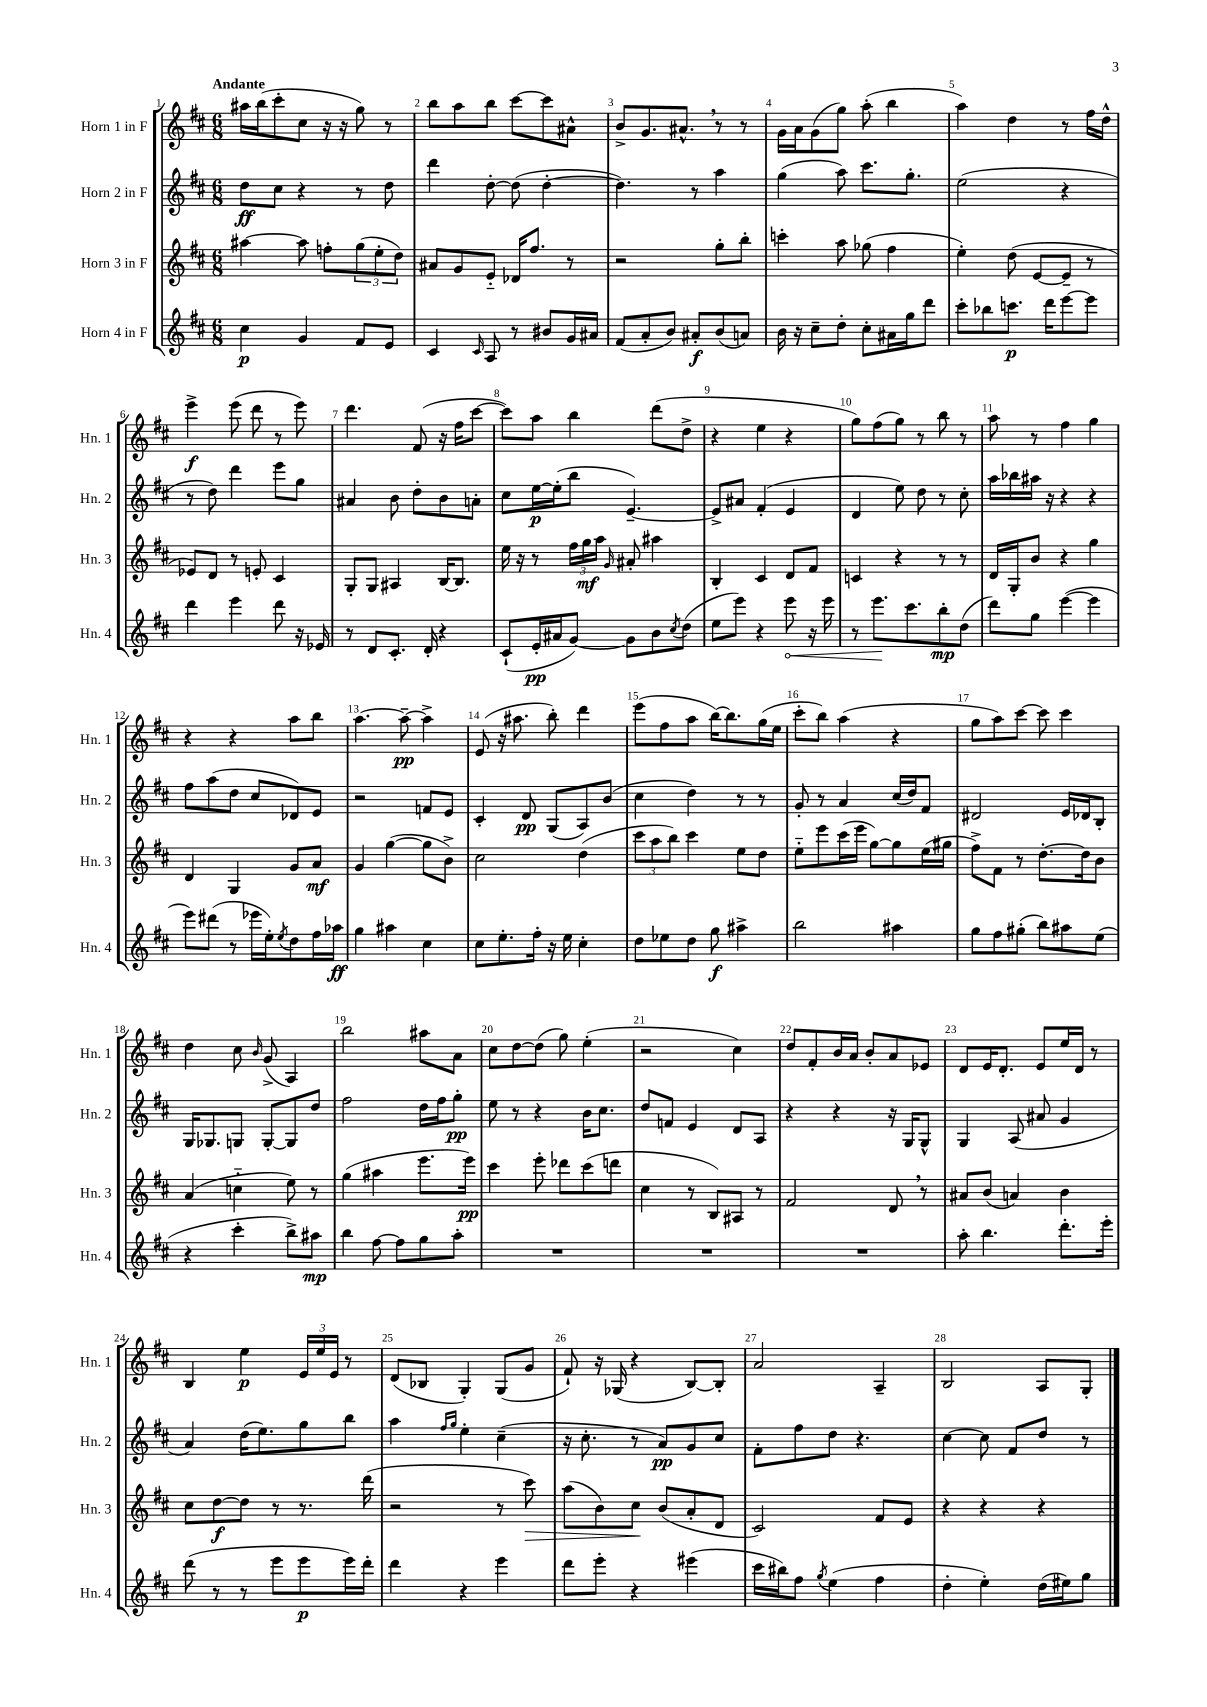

**kern	**kern	**kern	**kern
*staff4	*staff3	*staff2	*staff1
*clefG2	*clefG2	*clefG2	*clefG2
*k[f#c#]	*k[f#c#]	*k[f#c#]	*k[f#c#]
*M6/8	*M6/8	*M6/8	*M6/8
4cc#\	[4aa#\	8dd\L	16aa#\LL
.	.	.	(16bb\J
.	.	8cc#\J	8ccc#'\
4g/	8aa#\]	4r	8cc#\J
.	8ff'\L	.	16r
.	.	.	16r
8f#/L	(12gg\	8r	8gg\)
.	12ee'\	.	.
8e/J	.	8dd\	8r
.	12dd\J)	.	.
=	=	=	=
4c#/	8a#/L	4ddd\	8bb\L
.	8g/	.	8aa\
16qqc#/	.	.	.
8A/	8e'~/J	[8dd'\	8bb\J
8r	16d-/LK	(8dd\]	[8ccc#\L
.	8.ff#/J	.	.
8b#/L	.	[4dd'\	8ccc#\]
16g/L	8r	.	8a#^^\J
16a#/JJ	.	.	.
=	=	=	=
(8f#/L	2r	4.dd\])	8b^/L
8a'/	.	.	8.g/
8b/J)	.	.	.
.	.	.	8.a#^^/J
8a#'/L	.	8r	.
(8b/	8gg'\L	4aa\	8r
8a/J)	8bb'\J	.	8r
=	=	=	=
16b\	4ccc'\	(4gg\	16g\LL
16r	.	.	16a\J
8cc#~\L	.	.	(8g\
8dd'\J	8aa\	8aa\)	8gg\J)
8cc#'\L	(8gg-\	8.ccc#\L	(8aa'\
16a#\L	4ff#\	.	4bb\
16gg\J	.	8.gg'\J	.
8ddd\J	.	.	.
=	=	=	=
8ccc#'\L	4ee'\)	(2ee\	4aa\)
8bb-\	.	.	.
8.ccc\J	(8dd\	.	4dd\
.	[8e/L	.	.
16ddd\LK	.	.	.
[8eee\	8e~/]J	4r	8r
8eee\]J	8r	.	16ff#\LL
.	.	.	16dd^^\JJ
=	=	=	=
4ddd\	8e-/L)	8r	4eee^\
.	8d/J	8dd\)	.
4eee\	8r	4ddd\	(8eee\
.	8e'/	.	8ddd\
8ddd\	4c#/	8eee\L	8r
16r	.	8gg\J	8eee\)
16e-/	.	.	.
=	=	=	=
8r	8G'/L	4a#/	4.ddd\
8d/L	8G/J	.	.
8.c#'/J	4A#/	8b\	.
.	.	8dd'\L	(8f#/
16d'/	.	.	.
4r	[16B/LK	8b\	16r
.	8.B/]J	.	16ff#\LK
.	.	8a'\J	[8ccc#\J
=	=	=	=
(8c#`/L	16ee\	8cc#\L	8ccc#\]L)
.	16r	.	.
16e'/L	8r	[16ee\L	8aa\J
16a#/J	.	(16ee'\]J	.
[8g/J)	24ff#\LL	8bb\J	4bb\
.	24gg\	.	.
.	24aa\JJ	.	.
.	16qqg/	.	.
8g\]L	8a#'/	[4.e~/)	.
8b\	4aa#\	.	(8ddd\L
8qcc#/	.	.	.
(8dd\J	.	.	8dd^\J
=	=	=	=
8ee\L	4B'/	8e^/]L	4r
8eee\J)	.	8a#/J	.
4r	4c#/	(4f#'/	4ee\
8eee\	8d/L	4e/	4r
16r	8f#/J	.	.
16eee\	.	.	.
=	=	=	=
8r	4c/	4d/	8gg\L)
8.eee\L	.	.	(8ff#\
.	4r	8ee\)	8gg\J)
8.ccc#\	.	.	.
.	.	8dd\	8r
8bb'\	8r	8r	8bb\
(8dd\J	8r	8cc#'\	8r
=	=	=	=
8ddd\L)	16d/LL	16aa\LL	8aa\
.	16G'/J	16bb-\	.
8gg\J	8b/J	16aa#\JJ	8r
.	.	16r	.
([4eee\	4r	4r	4ff#\
4eee\]	4gg\	4r	4gg\
=	=	=	=
8eee\L)	4d/	8ff#\L	4r
(8ddd#\J	.	(8aa\	.
8r	4G/	8dd\J	4r
16eee-\LL	.	8cc#/L	.
16ee'\J)	.	.	.
8qee/	.	.	.
8dd\	8g/L	8d-/)	8aa\L
16ff#\L	8a/J	8e/J	8bb\J
16aa-\JJ	.	.	.
=	=	=	=
4gg\	4g/	2r	[4.aa\
4aa#\	([4gg\	.	.
.	.	.	8aa~\_
4cc#\	8gg\]L	8f/L	4aa^\]
.	8b^\J)	8e/J	.
=	=	=	=
8cc#\L	2cc#\	4c#'/	(8e/
8.ee'\	.	.	16r
.	.	.	8.aa#\
.	.	8d/	.
16ff#'\Jk	.	.	.
16r	.	(8G/L	8bb'\)
16ee\	.	.	.
4cc#'\	(4dd\	8A/)	4ddd\
.	.	(8b/J	.
=	=	=	=
8dd\L	12ccc#\L	4cc#\	(8eee\L
.	12aa\	.	.
8ee-\	.	.	8ff#\
.	12bb\J)	.	.
8dd\J	4ccc#\	4dd\)	8aa\J
8gg\	.	.	[16bb\LK)
.	.	.	8.bb\]
4aa#^\	8ee\L	8r	.
.	8dd\J	8r	(16gg\L
.	.	.	16ee\JJ
=	=	=	=
2bb\	8ee'~\L	8g'/	8ccc#'\L
.	8eee\	8r	8bb\J)
.	(16ccc#\L	4a/	(4aa\
.	16eee\JJ	.	.
.	[8gg\L)	.	.
4aa#\	8gg\]	(16cc#/LL	4r
.	.	16dd/J)	.
.	(16ee\L	8f#/J	.
.	16gg#\JJ	.	.
=	=	=	=
8gg\L	8ff#^\L)	2d#/	8gg\L
8ff#\	8f#\J	.	8aa\)
(8gg#'\J	8r	.	[8ccc#\J
8bb\L)	[8.dd'\L	.	8ccc#\]
8aa#\	.	16e/LL	4ccc#\
.	16dd\]k	16d-/J	.
(8ee\J	8b\J	8B'/J	.
=	=	=	=
4r	(4a/	16G/LK	4dd\
.	.	8.G-/	.
4ccc#'\	4cc'~\	8G/J	8cc#\
.	.	.	16qqb/
.	.	[8G'/L	(8g^/
8bb^\L)	8ee\)	8G/]	4A/)
8aa#\J	8r	8dd/J	.
=	=	=	=
4bb\	(4gg\	2ff#\	2bb\
[8ff#\	4aa#\	.	.
8ff#\]L	.	.	.
8gg\	8.eee\L	16dd\LL	8aa#\L
.	.	16ff#\J	.
8aa'\J	.	8gg'\J	8a\J
.	16eee\Jk)	.	.
=	=	=	=
2.r	4ccc#\	8ee\	8cc#\L
.	.	8r	[8dd\
.	8eee'\	4r	(8dd\]J
.	8ddd-\L	.	8gg\)
.	(8ccc#\	16b\LK	(4ee'\
.	.	8.cc#\J	.
.	8ddd\J	.	.
=	=	=	=
2.r	4cc#\	8dd/L	2r
.	.	8f/J	.
.	8r	4e/	.
.	8B/L)	.	.
.	8A#/J	8d/L	4cc#\)
.	8r	8A/J	.
=	=	=	=
2.r	2f#/	4r	8dd/L
.	.	.	8f#'/
.	.	4r	16b/L
.	.	.	16a/JJ
.	.	.	8b'/L
.	8d/	16r	8a/
.	.	16G/LK	.
.	8r	8G^^/J	8e-/J
=	=	=	=
8aa'\	8a#/L	4G/	8d/L
4.bb\	(8b/J	.	16e/K
.	.	.	8.d'/J
.	4a/)	(8A/	.
.	.	8a#/	8e/L
8.ddd'\L	4b\	4g/	16ee/L
.	.	.	16d/JJ
.	.	.	8r
16eee'\Jk	.	.	.
=	=	=	=
(8ddd\	8cc#\L	4a/)	4B/
8r	[8dd\	.	.
8r	8dd\]J	(16dd\LK	4ee\
.	.	8.ee\)	.
8eee\L	8r	.	.
8eee\	8.r	8gg\	24e/LL
.	.	.	24ee/
.	.	.	24e/JJ
16eee\L)	.	8bb\J	8r
16ddd'\JJ	(16ddd\	.	.
=	=	=	=
4ddd\	2r	4aa\	(8d/L
.	.	.	8B-/J
.	.	16qqff#/LL	.
.	.	16qqgg/JJ	.
4r	.	4ee'\	4G'/)
4eee\	8r	(4cc#~\	(8G/L
.	8ccc#\)	.	8g/J
=	=	=	=
8ddd\L	(8aa\L	16r	8f#`/)
.	.	8.cc#'\	.
8eee'\J	8b\)	.	16r
.	.	.	(16G-/
4r	8cc#\J	8r	4r
.	(8b/L	8a/L)	.
(4eee#\	8a'/	8g/	[8B/L)
.	8d/J	8cc#/J	8B'/]J
=	=	=	=
16ccc#\LL	2c#/)	8f#'\L	2a/
16bb#\J)	.	.	.
8ff#\J	.	8ff#\	.
8qgg/	.	.	.
(4ee\	.	8dd\J	.
.	.	4.r	.
4ff#\	8f#/L	.	4A~/
.	8e/J	.	.
=	=	=	=
4dd'\	4r	[4cc#\	2B/
4ee'\)	4r	8cc#\]	.
.	.	8f#/L	.
(16dd\LL	4r	8dd/J	8A/L
16ee#\J)	.	.	.
8gg\J	.	8r	8G'/J
==	==	==	==
*-	*-	*-	*-
